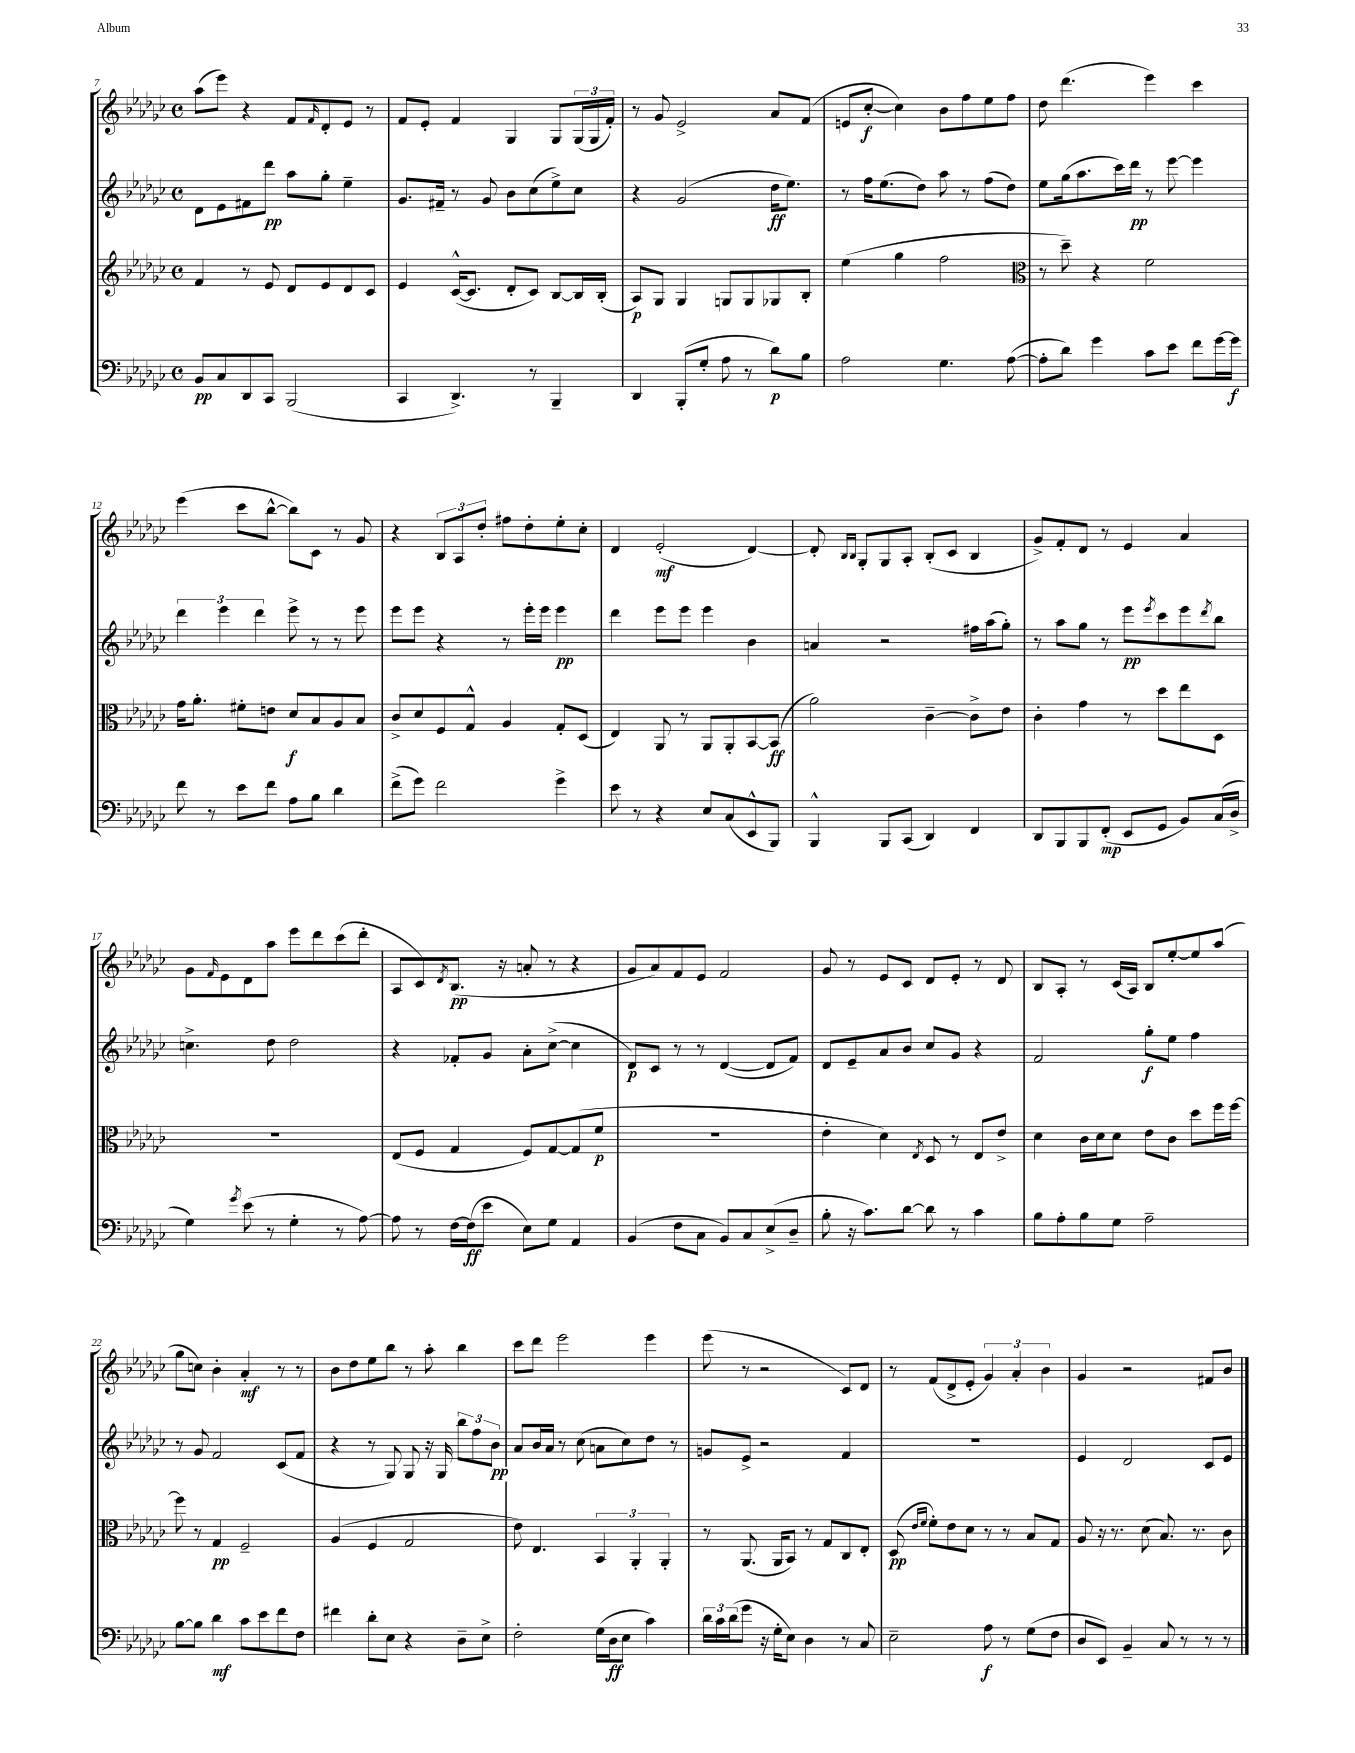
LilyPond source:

<<
\new StaffGroup <<
\new Staff = "s0" {
    \clef treble \key ges \major \defaultTimeSignature \time 4/4
    aes''8( ees'''8) r4 f'8 \grace { f'16 } des'8-. ees'8 r8 |
    f'8 ees'8-. f'4 ges4 ges8 \tuplet 3/2 { ges16( ges16 f'16-.) } |
    r8 ges'8 ees'2-> aes'8 f'8( |
    e'8 ces''8~-.\f ces''4) bes'8 f''8 ees''8 f''8 |
    des''8 des'''4.( ees'''4) ces'''4 |
    ees'''4( ces'''8 bes''8~-^ bes''8) ces'8 r8 ges'8 |
    r4 \tuplet 3/2 { bes8 aes8 des''8-. } fis''8 des''8-. ees''8-. ces''8-. |
    des'4 ees'2-.\mf( des'4~) |
    des'8-. \grace { bes16 bes16 } ges8-. ges8 aes8-. bes8-.( ces'8 bes4 |
    ges'8->) f'8-. des'8 r8 ees'4 aes'4 |
    ges'8 \grace { f'16 } ees'8 des'8 aes''8 ees'''8 des'''8 ces'''8( des'''8-. |
    aes8 ces'8) \acciaccatura { des'8 } bes8.\pp( r16 a'8-. r8 r4 |
    ges'8 aes'8) f'8 ees'8 f'2 |
    ges'8 r8 ees'8 ces'8 des'8 ees'8-. r8 des'8 |
    bes8 aes8-. r8 ces'16( aes16) bes8 ees''8~-. ees''8 aes''8( |
    ges''8 c''8) bes'4-. aes'4-.\mf r8 r8 |
    bes'8 des''8 ees''8 bes''8 r8 aes''8-. bes''4 |
    ces'''8 des'''8 ees'''2 ees'''4 |
    ees'''8( r8 r2 ces'8) des'8 |
    r8 f'8( des'8-> ees'8-. \tuplet 3/2 { ges'4) aes'4-. bes'4 } |
    ges'4 r2 fis'8 bes'8 \bar "|." |
}
\new Staff = "s1" {
    \clef treble \key ges \major \defaultTimeSignature \time 4/4
    des'8 ees'8 fis'8 des'''8\pp aes''8 ges''8-. ees''4-- |
    ges'8. fis'16-- r8 ges'8 bes'8 ces''8( ees''8->) ces''8 |
    r4 ges'2( des''16\ff ees''8.) |
    r8 f''16 ees''8.( des''8) aes''8 r8 f''8( des''8) |
    ees''8 ges''16( aes''8. ces'''16) des'''16\pp r8 ees'''8~ ees'''4 |
    \tuplet 3/2 { des'''4 ees'''4 des'''4 } ees'''8-> r8 r8 ees'''8 |
    ees'''8 ees'''8 r4 r8 ees'''16-. ees'''16 ees'''4\pp |
    des'''4 ees'''8 ees'''8 ees'''4 bes'4 |
    a'4 r2 fis''16 aes''16( ges''8-.) |
    r8 aes''8 ges''8 r8 ees'''8\pp \acciaccatura { ees'''8 } ces'''8 ees'''8 \acciaccatura { des'''8 } bes''8 |
    c''4.-> des''8 des''2 |
    r4 fes'8-. ges'8 aes'8-. ces''8~->( ces''4 |
    des'8\p) ces'8 r8 r8 des'4~( des'8 f'8) |
    des'8 ees'8-- aes'8 bes'8 ces''8 ges'8 r4 |
    f'2 ges''8-.\f ees''8 f''4 |
    r8 ges'8 f'2 ces'8( f'8 |
    r4 r8 ges8) ges8 r16 ges16 \tuplet 3/2 { bes''8 f''8 bes'8\pp } |
    aes'8 bes'16 aes'16 r8 ces''8( a'8 ces''8) des''8 r8 |
    g'8 ees'8-> r2 f'4 |
    r1 |
    ees'4 des'2 ces'8 ees'8 \bar "|." |
}
\new Staff = "s2" {
    \clef treble \key ges \major \defaultTimeSignature \time 4/4
    f'4 r8 ees'8 des'8 ees'8 des'8 ces'8 |
    ees'4 ces'16~-^( ces'8. des'8-. ces'8) bes8~ bes16 bes16-.( |
    aes8\p) ges8 ges4 g8 g8 ges8 bes8-. |
    ees''4( ges''4 f''2 |
    \clef alto r8 des''8--) r4 f'2 |
    ges'16 aes'8.-. fis'8-. e'8 des'8\f bes8 aes8 bes8 |
    ces'8-> des'8 f8 ges8-^ aes4 ges8-. des8( |
    ees4) aes,8 r8 aes,8 aes,8-. bes,8~ bes,8\ff( |
    aes'2) ces'4~-- ces'8-> ees'8 |
    ces'4-. ges'4 r8 des''8 ees''8 des8 |
    R1 |
    ees8( f8 ges4 f8) ges8~ ges8( f'8\p |
    r1 |
    ees'4-. des'4) \acciaccatura { ees8 } des8 r8 ees8 ees'8-> |
    des'4 ces'16 des'16 des'8 ees'8 ces'8 des''8 f''16 f''16~ |
    f''8 r8 ges4\pp f2-- |
    aes4( f4 ges2 |
    ees'8) ees4. \tuplet 3/2 { bes,4 aes,4-. aes,4-. } |
    r8 aes,8.( aes,16 bes,8) r8 ges8 ces8 ees8-. |
    des8\pp( \grace { ees'16 f'16 } f'8-.) ees'8 des'8 r8 r8 bes8 ges8 |
    aes8 r16 r8. des'8( bes8.) r8. ces'8 \bar "|." |
}
\new Staff = "s3" {
    \clef bass \key ges \major \defaultTimeSignature \time 4/4
    bes,8\pp ces8 des,8 ces,8 bes,,2( |
    ces,4 des,4.->) r8 bes,,4-- |
    des,4 bes,,8-.( ges8-. aes8 r8 des'8\p) bes8 |
    aes2 ges4. aes8~( |
    aes8-. des'8) ges'4 ces'8 ees'8 f'8 ges'16~ ges'16\f |
    f'8 r8 ees'8 f'8 aes8 bes8 des'4 |
    f'8->( ges'8) f'2 ges'4-> |
    ees'8 r8 r4 ees8 ces8( ees,8-^ bes,,8) |
    bes,,4-^ bes,,8 ces,8( des,4) f,4 |
    des,8 bes,,8 bes,,8 f,8-.\mp( ees,8 ges,8 bes,8) ces16( des16-> |
    ges4) \acciaccatura { ges'8 } ees'8( r8 ges4-. r8 aes8~) |
    aes8 r8 f16~ f16\ff( ees'8 ees8) ges8 aes,4 |
    bes,4( f8 ces8 bes,8) ces8 ees8->( des8-- |
    bes8-. r16 ces'8.) des'8~ des'8 r8 ces'4 |
    bes8 aes8-. bes8 ges8 aes2-- |
    bes8~ bes8 des'4\mf ces'8 ees'8 f'8 f8 |
    fis'4 des'8-. ees8 r4 des8-- ees8-> |
    f2-. ges16( des16\ff ees8 ces'4) |
    \tuplet 3/2 { des'16 ces'16 des'16( } ges'8 r16 ges16-. ees8) des4 r8 ces8 |
    ees2-- aes8\f r8 ges8( f8 |
    des8 ees,8) bes,4-- ces8 r8 r8 r8 \bar "|." |
}
>>
>>
\layout { \context { \Score currentBarNumber = #7 } }
